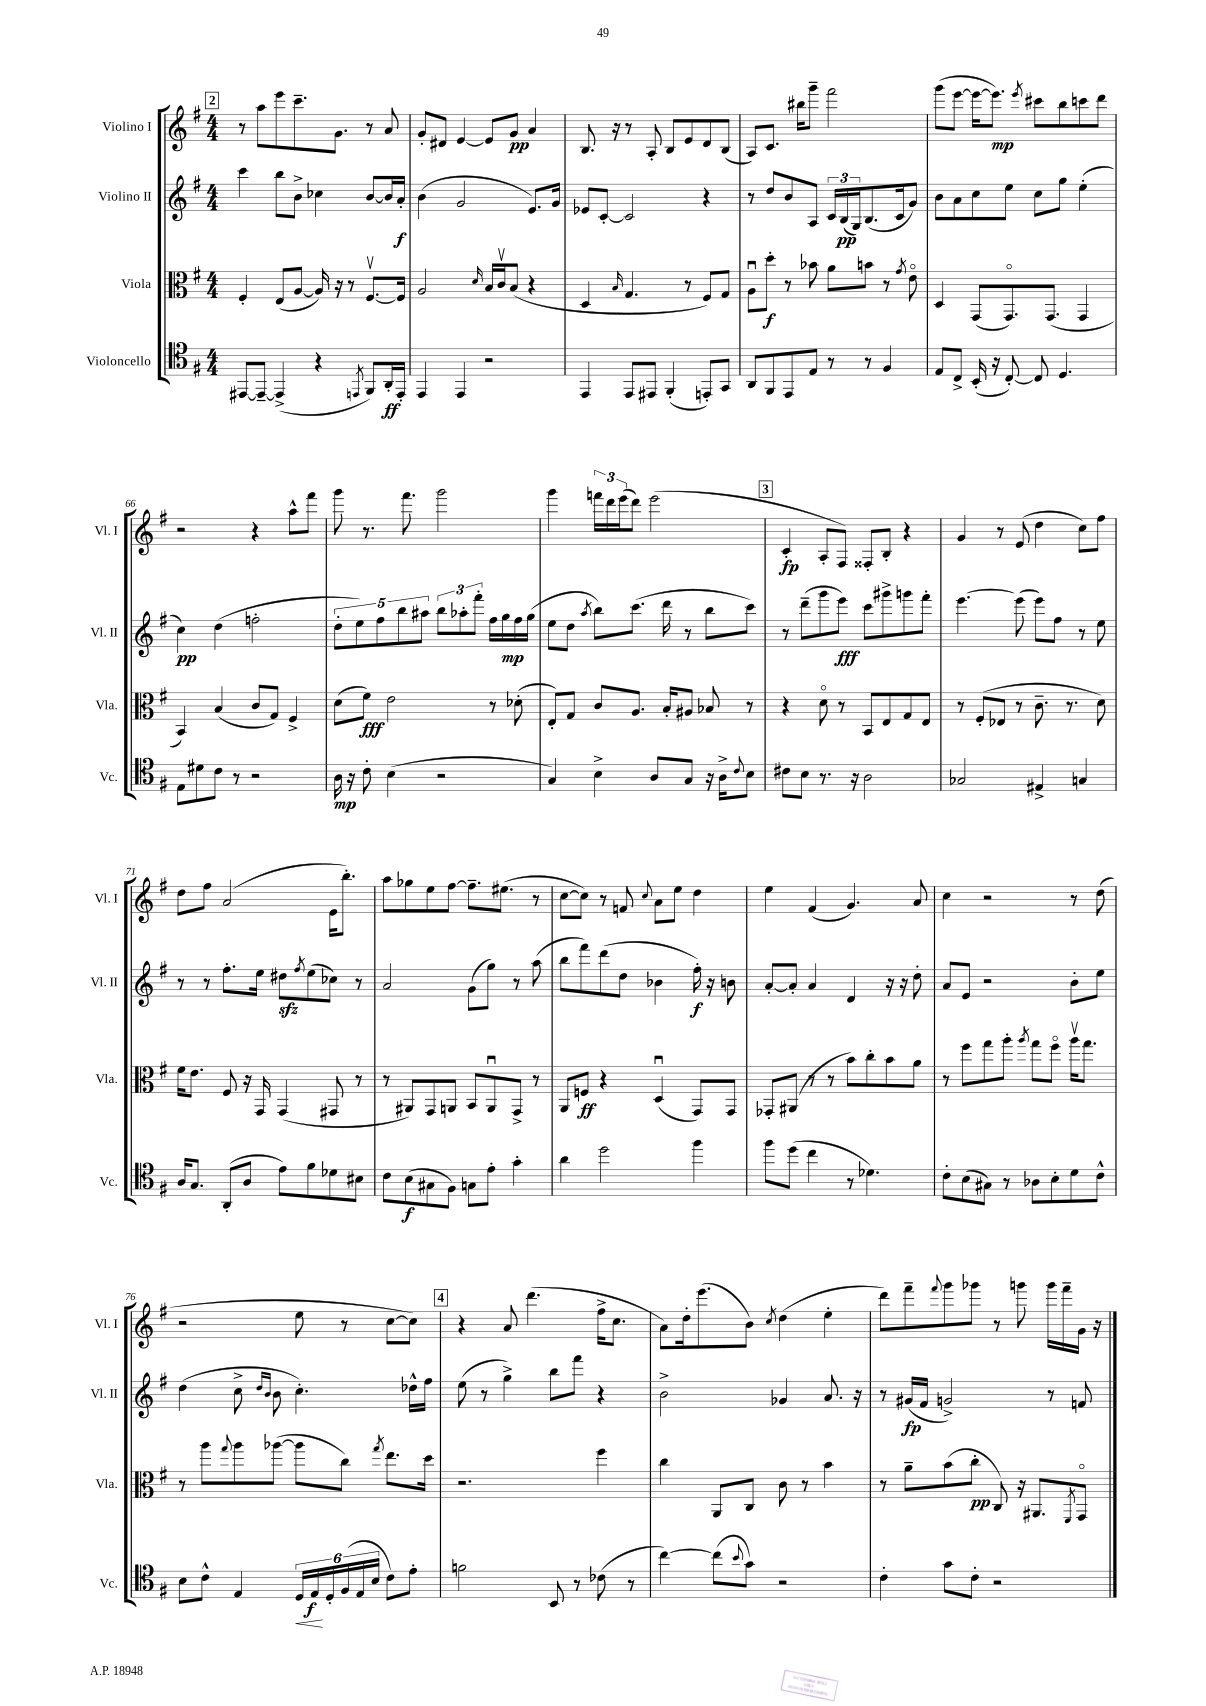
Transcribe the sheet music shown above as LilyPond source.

<<
\new StaffGroup <<
\new Staff = "s0" \with { instrumentName = "Violino I" shortInstrumentName = "Vl. I" } {
    \clef treble \key g \major \numericTimeSignature \time 4/4
    \mark \markup { \box "2" } r8 a''8 e'''8 c'''8.-- g'8. r8 a'8 |
    g'8-. dis'8 e'4~ e'8 g'8\pp a'4 |
    b8. r16 r8 a8-. b8 e'8 d'8 b8( |
    a8) c'8. bis''16 g'''8-- fis'''2 |
    g'''8( e'''8~ e'''16~ e'''8.\mp) \acciaccatura { e'''8 } cis'''8 b''8 c'''8 d'''8 |
    r2 r4 a''8-^ fis'''8 |
    g'''8 r8. fis'''8. g'''2 |
    g'''4 \tuplet 3/2 { f'''16 d'''16 e'''16( } d'''8) e'''2( |
    \mark \markup { \box "3" } c'4-.\fp a8-. fis8) fisis8-. b8-. r4 |
    g'4 r8 e'8( d''4 c''8) fis''8 |
    d''8 fis''8 a'2( e'16 b''8.-.) |
    a''8 ges''8 e''8 fis''8~ fis''8.-- eis''8.( r8 |
    c''8~ c''8) r8 f'8 \appoggiatura { c''8 } a'8 e''8 d''4 |
    e''4 fis'4( g'4.) a'8 |
    c''4 r2 r8 d''8( |
    r2 e''8 r8 c''8~ c''8) |
    \mark \markup { \box "4" } r4 a'8 d'''4.( fis''16-> c''8. |
    a'8) d''16-. e'''8.( b'8) \acciaccatura { c''8 } d''4( e''4-. |
    d'''8) fis'''8-- \appoggiatura { fis'''8 } g'''8 ges'''8 r8 g'''8 g'''16 fis'''16-- g'16 r16 \bar "|." |
}
\new Staff = "s1" \with { instrumentName = "Violino II" shortInstrumentName = "Vl. II" } {
    \clef treble \key g \major \numericTimeSignature \time 4/4
    \mark \markup { \box "2" } c'''4 b''8 b'8-> ces''4 b'8~ b'16 a'16-.\f |
    b'4( g'2 e'8.) g'16 |
    ees'8 c'8~-. c'2 r4 |
    r8 d''8 b'8 a8 \tuplet 3/2 { c'16 b16\pp( g16) } b8.( c'16 g'8) |
    b'8 a'8 c''8 e''8 c''8 g''8 e''4-.( |
    c''4\pp) d''4( f''2-. |
    \tuplet 5/4 { d''8-. e''8) fis''8 b''8 ais''8 } \tuplet 3/2 { b''8 aes''8-. fis'''8-. } fis''16 g''16\mp fis''16 g''16( |
    e''8 d''8 \acciaccatura { a''8 } b''8) c'''8.( d'''16 r8 b''8 c'''8) |
    \mark \markup { \box "3" } r8 d'''8--( g'''8 e'''8\fff) c'''8 gis'''8-> g'''8 fis'''8-. |
    e'''4.~ e'''8( e'''8) fis''8 r8 e''8 |
    r8 r8 fis''8.-. e''16 dis''8\sfz \acciaccatura { fis''8 } e''8( ces''8) r8 |
    a'2 g'8( g''8) r8 a''8( |
    b''8 fis'''8) d'''8( d''8 bes'4 fis''16-.\f) r16 b'8 |
    a'8~-. a'8-. a'4 d'4 r16 r16 d''8-. |
    a'8 e'8 r2 b'8-. e''8 |
    d''4( c''8-> \grace { d''16 b'16 } b'8 c''4.-.) des''16-^ fis''16 |
    \mark \markup { \box "4" } e''8( r8 g''4->) b''8 fis'''8 r4 |
    b'2-> ges'4 a'8. r16 |
    r8 gis'16\fp( fis'16 g'2->) r8 f'8 \bar "|." |
}
\new Staff = "s2" \with { instrumentName = "Viola" shortInstrumentName = "Vla." } {
    \clef alto \key g \major \numericTimeSignature \time 4/4
    \mark \markup { \box "2" } fis4-. e8( a8~ a16) r16 r8 fis8.~\upbow fis16 |
    a2 \grace { d'16 } b16 c'16\upbow b8( r4 |
    d4 \grace { b16 } g4. r8 fis8) g8 |
    a8\downbow d''8-.\f r8 bes'8 a'8 b'8 r8 \acciaccatura { g'8 } e'8\flageolet |
    d4 g,8( g,8.\flageolet) g,8.( g,4 |
    b,4) b4( c'8 g8) fis4-> |
    d'8( fis'8\fff) e'2 r8 des'8-.( |
    e8-.) g8 c'8 a8. b16-. ais8 bes8 r8 |
    \mark \markup { \box "3" } r4 d'8\flageolet r8 b,8 e8 g8 e8 |
    r8 fis8-.( ees8 r8 c'8.-- r8. d'8) |
    fis'16 e'8. fis8 r16 g,16 g,4( gis,8 r8 |
    r8 ais,8) g,8 a,8 b,8 a,8\downbow g,8-> r8 |
    a,8 f8\ff r4 d4\downbow( g,8) g,8 |
    ges,8-. ais,8( r8 r8 b'8) c''8-. b'8 a'8 |
    r8 fis''8 g''8 a''8-. \acciaccatura { a''8 } g''8 fis''8\flageolet a''16\upbow g''8. |
    r8 a''8 \appoggiatura { g''8 } a''8 aes''8~( aes''8 c''8) \acciaccatura { g''8 } e''8. d''16 |
    \mark \markup { \box "4" } r2. fis''4 |
    c''4 a,8 c8 c'8 r8 b'4 |
    r8 a'8-- b'8( c''8-.\pp c8) r16 ais,8. \acciaccatura { fis,8 } g,8\flageolet \bar "|." |
}
\new Staff = "s3" \with { instrumentName = "Violoncello" shortInstrumentName = "Vc." } {
    \clef tenor \key g \major \numericTimeSignature \time 4/4
    \mark \markup { \box "2" } eis,8~ eis,8~-- eis,4->( r4 \acciaccatura { e,8 } fis,8) a,16-.\ff e,16-. |
    e,4 e,4 r2 |
    e,4 e,8 eis,8 fis,4-.( e,8-.) g,8 |
    a,8 fis,8 e,8 e8 r8 r8 fis4 |
    e8 c8-> b,16-.( r16 c8~-.) c8 d4. |
    e8 dis'8 c'8 r8 r2 |
    a16\mp r16 c'8-. b4( r2 |
    g4) b4-> a8 g8 r16 a16-> \appoggiatura { c'8 } b8 |
    \mark \markup { \box "3" } cis'8 b8 r8. r16 a2 |
    ges2 eis4-> g4 |
    a16 g8. a,8-.( a8 e'8) fis'8 des'8 bis8 |
    c'8 b8\f( gis8 fis8) g8 e'8-. g'4-. |
    a'4 d''2 fis''4 |
    fis''8 d''8( c''4 r8 des'4.) |
    c'8-. b8( gis8) r8 aes8 b8-. d'8 c'8-^ |
    b8 c'8-^ e4 \tuplet 6/4 { d16\< e16\f\! d16-. fis16( e16 b16 } c'8) e'8-. |
    \mark \markup { \box "4" } f'2 b,8 r8 ces'8( r8 |
    c''4~) c''8( \appoggiatura { b'8 } g'8) r2 |
    c'4-. g'8 c'8-. r2 \bar "|." |
}
>>
>>
\layout { \context { \Score currentBarNumber = #61 } }
